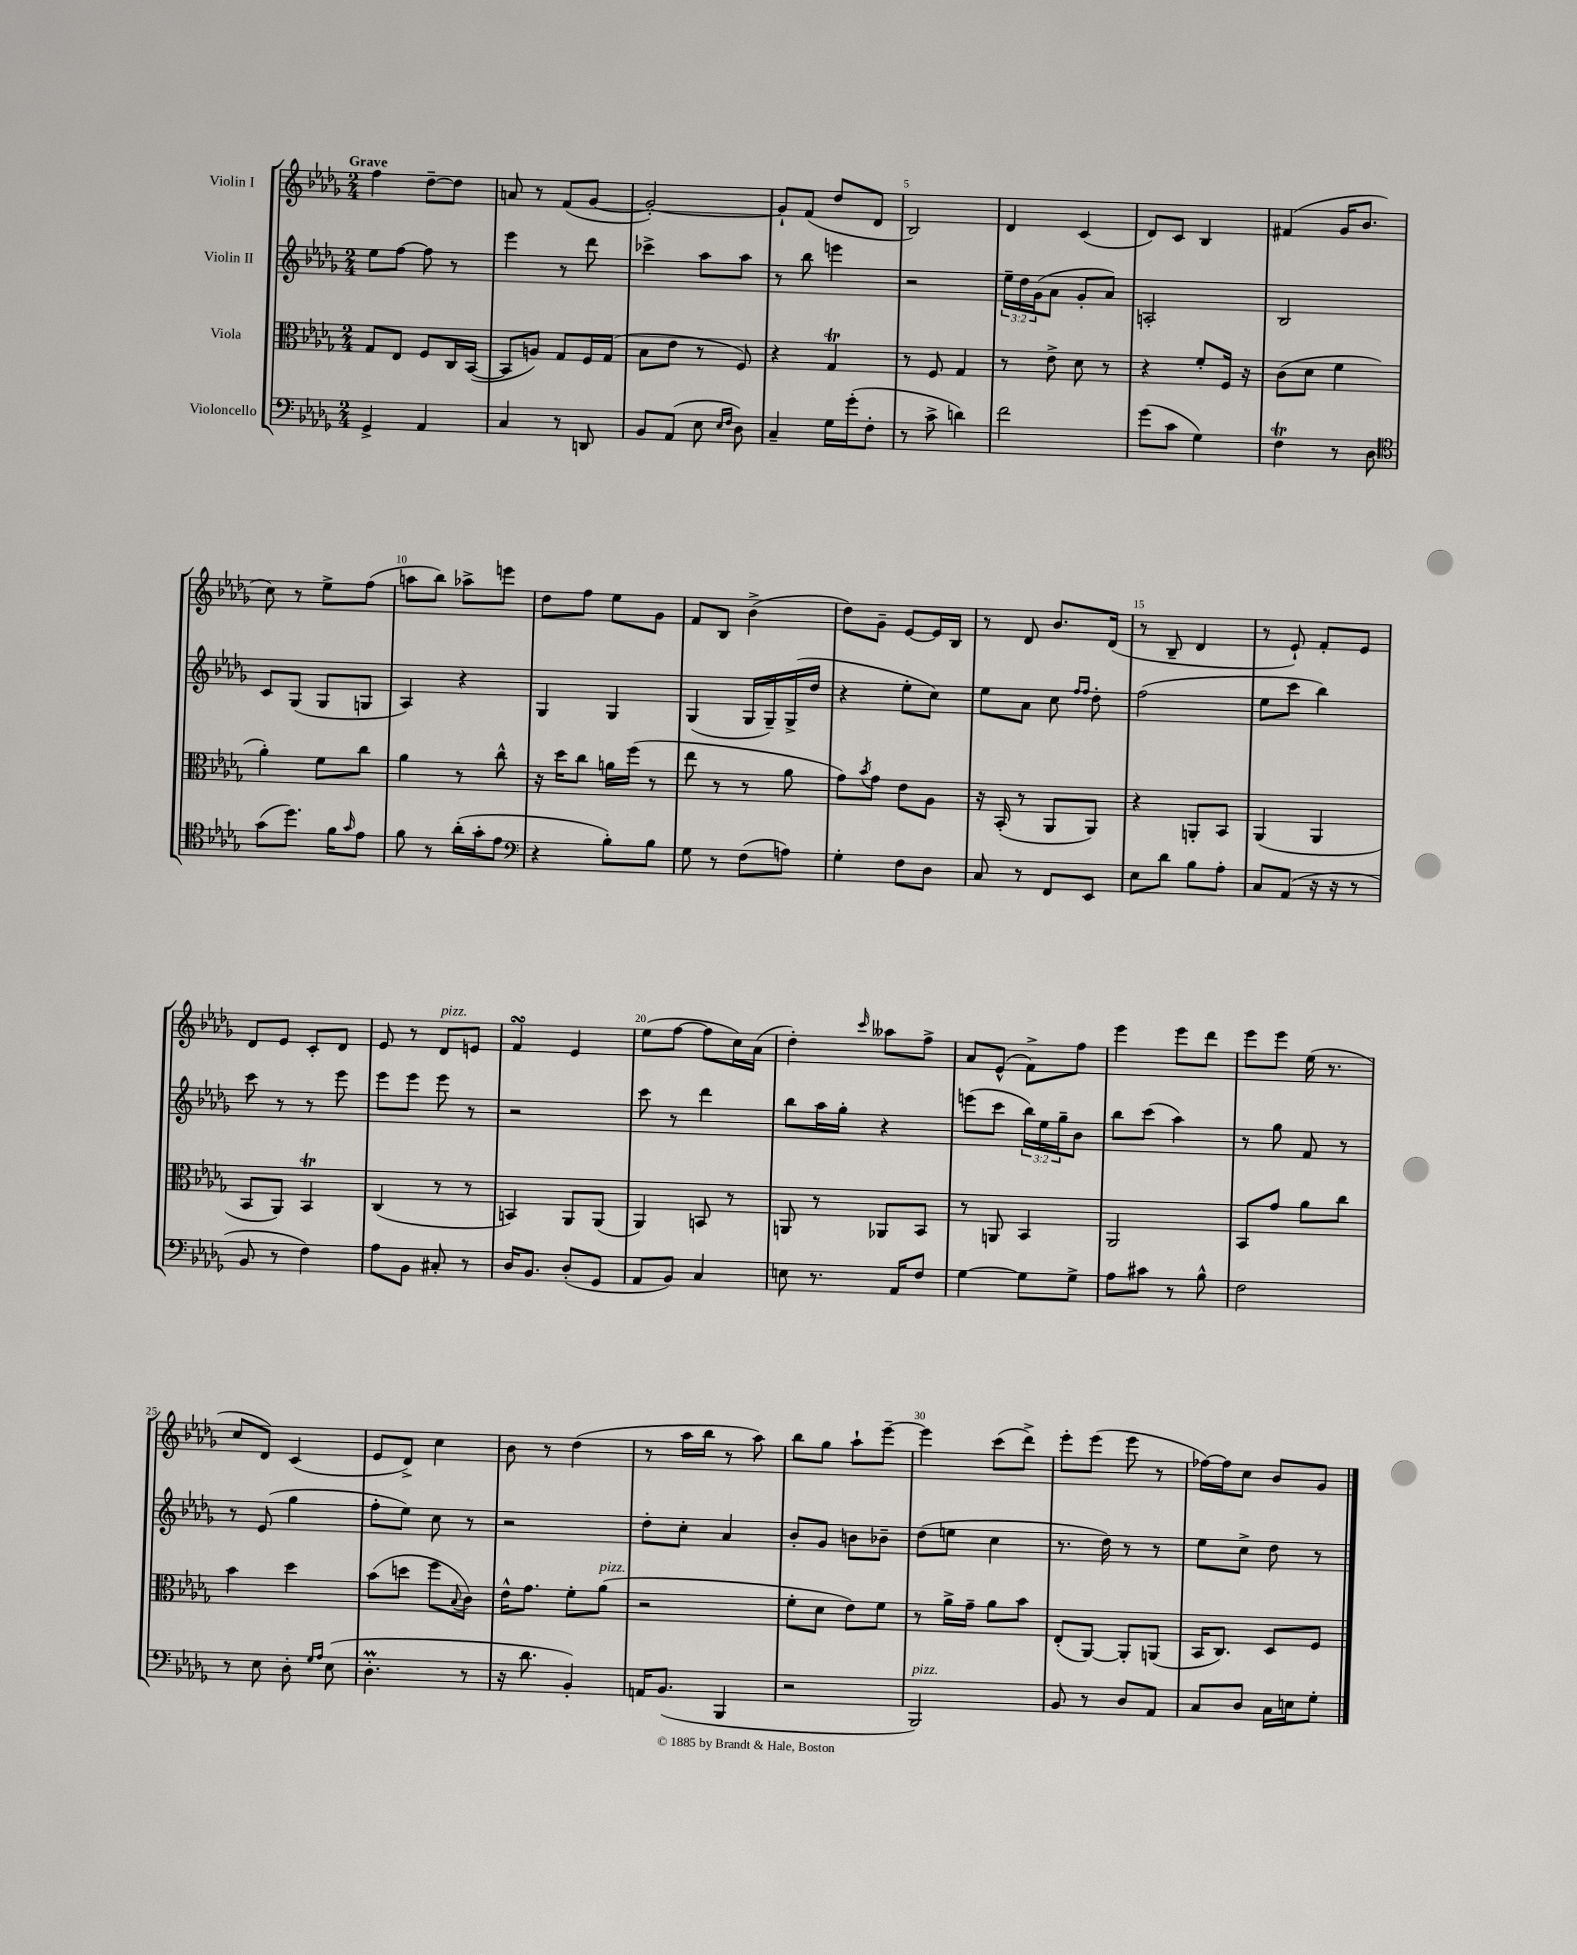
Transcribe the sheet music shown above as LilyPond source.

<<
\new StaffGroup <<
\new Staff = "s0" \with { instrumentName = "Violin I" } {
    \clef treble \key des \major \numericTimeSignature \time 2/4 \tempo "Grave"
    f''4 des''8~-- des''8 |
    a'8 r8 f'8( ges'8~ |
    ges'2~-.) |
    ges'8-! f'8( des''8 des'8 |
    bes2) |
    des'4 c'4( |
    des'8) c'8 bes4 |
    fis'4( ges'16 bes'8. |
    c''8) r8 ees''8-> f''8( |
    a''8 bes''8) aes''8-> e'''8 |
    des''8 f''8 ees''8 ges'8 |
    f'8 bes8 bes'4->( |
    des''8) ges'8-- ees'8~ ees'16 bes16 |
    r8 des'8 bes'8. des'16( |
    r8 bes8-- des'4 |
    r8 ees'8-!) f'8-. ees'8 |
    des'8 ees'8 c'8-. des'8 |
    ees'8 r8 des'8^\markup { \italic "pizz." } e'8 |
    f'4\turn ees'4 |
    ees''8( f''8~ f''8 c''16) aes'16( |
    des''4-.) \grace { c'''16 } aeses''8 f''8-> |
    aes'8 ees'8-^( f'8->) f''8 |
    ees'''4 ees'''8 des'''8 |
    ees'''8 ees'''8 ees''16( r8. |
    c''8 des'8) c'4( |
    ees'8 des'8->) c''4 |
    bes'8 r8 des''4( |
    r8 aes''16 bes''16 r8 aes''8) |
    bes''8 ges''8 aes''8-! ees'''8~-- |
    ees'''4 c'''8( des'''8->) |
    ees'''8-. ees'''8( ees'''8 r8 |
    fes''16~) fes''16 c''8 bes'8 ges'8 \bar "|." |
}
\new Staff = "s1" \with { instrumentName = "Violin II" } {
    \clef treble \key des \major \numericTimeSignature \time 2/4 \override Staff.TupletNumber.text = #tuplet-number::calc-fraction-text
    ees''8 f''8~ f''8 r8 |
    ees'''4 r8 des'''8 |
    ces'''4-> aes''8 aes''8 |
    r8 bes''8 e'''4 |
    r2 |
    \tuplet 3/2 { ees''16-- des''16 ges'16( } aes'8 ges'8-. aes'8) |
    a2-. |
    bes2 |
    c'8 ges8( ges8 g8 |
    aes4) r4 |
    ges4 ges4 |
    ges4( ges16 ges16--) ges16->( des''16 |
    r4 ees''8-. c''8) |
    ees''8 aes'8 c''8 \grace { f''16 f''16 } des''8-. |
    f''2( |
    ees''8 c'''8 bes''4) |
    c'''8 r8 r8 ees'''8 |
    ees'''8 ees'''8 ees'''8 r8 |
    r2 |
    c'''8 r8 des'''4 |
    bes''8 aes''16 ges''16-. r4 |
    e'''8( c'''8 \tuplet 3/2 { bes''16) ees''16 ges''16-- } bes'8 |
    bes''8 c'''8( aes''4) |
    r8 ges''8 f'8 r8 |
    r8 ees'8( ges''4 |
    f''8-. ees''8) c''8 r8 |
    r2 |
    des''8-. c''8-. aes'4 |
    bes'8-. ges'8 b'8 bes'8-- |
    des''8( e''8 c''4 |
    r8. des''16) r8 r8 |
    ees''8 c''8-> des''8 r8 \bar "|." |
}
\new Staff = "s2" \with { instrumentName = "Viola" } {
    \clef alto \key des \major \numericTimeSignature \time 2/4
    ges8 ees8 f8 c16 bes,16~( |
    bes,8 a8) ges8 f16 ges16( |
    bes8 ees'8 r8 f8) |
    r4 ges4\trill |
    r8 f8 ges4 |
    r8 ees'8-> des'8 r8 |
    r4 f'8-. f16 r16 |
    c'8( des'8 f'4 |
    aes'4-.) f'8 c''8 |
    aes'4 r8 c''8-^ |
    r16 des''16 c''8 a'16 f''16( r8 |
    ees''8 r8 r8 aes'8 |
    ges'8) \acciaccatura { bes'8 } ges'8 ees'8 aes8 |
    r16 bes,16-.( r8 aes,8 aes,8) |
    r4 a,8-. bes,8 |
    aes,4( aes,4 |
    bes,8 aes,8) bes,4\trill |
    c4( r8 r8 |
    b,4) aes,8 aes,8( |
    aes,4) b,8 r8 |
    a,8 r8 aes,8 bes,8 |
    r8 a,8 bes,4 |
    aes,2 |
    bes,8 ges'8 aes'8 c''8 |
    bes'4 des''4 |
    bes'8( d''8 f''8 \appoggiatura { bes8 } c'8) |
    ees'16-^ ges'8. f'8-. aes'8^\markup { \italic "pizz." }( |
    r2 |
    f'8-. des'8 ees'8) f'8 |
    r8 aes'16-> ges'16-- aes'8 bes'8 |
    ees8-.( aes,8~) aes,8-. a,8( |
    bes,16 c8.) des8 f8 \bar "|." |
}
\new Staff = "s3" \with { instrumentName = "Violoncello" } {
    \clef bass \key des \major \numericTimeSignature \time 2/4
    ges,4-> aes,4 |
    c4 r8 d,8 |
    bes,8 aes,8( ees8 \grace { ees16 f16 } des8) |
    c4-- ges16 ges'16-.( f8-. |
    r8 c'8-> d'4) |
    f'2 |
    ges'8( c'8 ges4) |
    f4\trill r8 des8 |
    \clef tenor ges'8( des''8.) f'16 \grace { ges'16 } ees'8 |
    f'8 r8 aes'16-.( ges'16-. ees'8 |
    \clef bass r4 bes8-.) bes8 |
    ges8 r8 f8( a8) |
    ges4-. f8 des8 |
    c8 r8 f,8 ees,8 |
    ees8 des'8 bes8 aes8-. |
    c8 aes,8( r16 r16 r8 |
    bes,8 r8 f4) |
    aes8 bes,8 cis8-. r8 |
    des16 bes,8. des8-.( ges,8 |
    aes,8 bes,8) c4 |
    e8 r8. aes,16 f8 |
    ges4~ ges8 ges8-> |
    aes8 cis'8 r8 bes8-^ |
    f2 |
    r8 ees8 des8-. \grace { ges16 aes16 } ees8( |
    des4.-.\prall r8 |
    r16 des'8. bes,4-.) |
    a,16 bes,8.( bes,,4 |
    r2 |
    bes,,2^\markup { \italic "pizz." }) |
    bes,8 r8 des8 aes,8 |
    c8 des8 c16 e16 ges8-. \bar "|." |
}
>>
>>
\layout { \context { \Score \override BarNumber.break-visibility = ##(#f #t #t) barNumberVisibility = #(every-nth-bar-number-visible 5) } }
